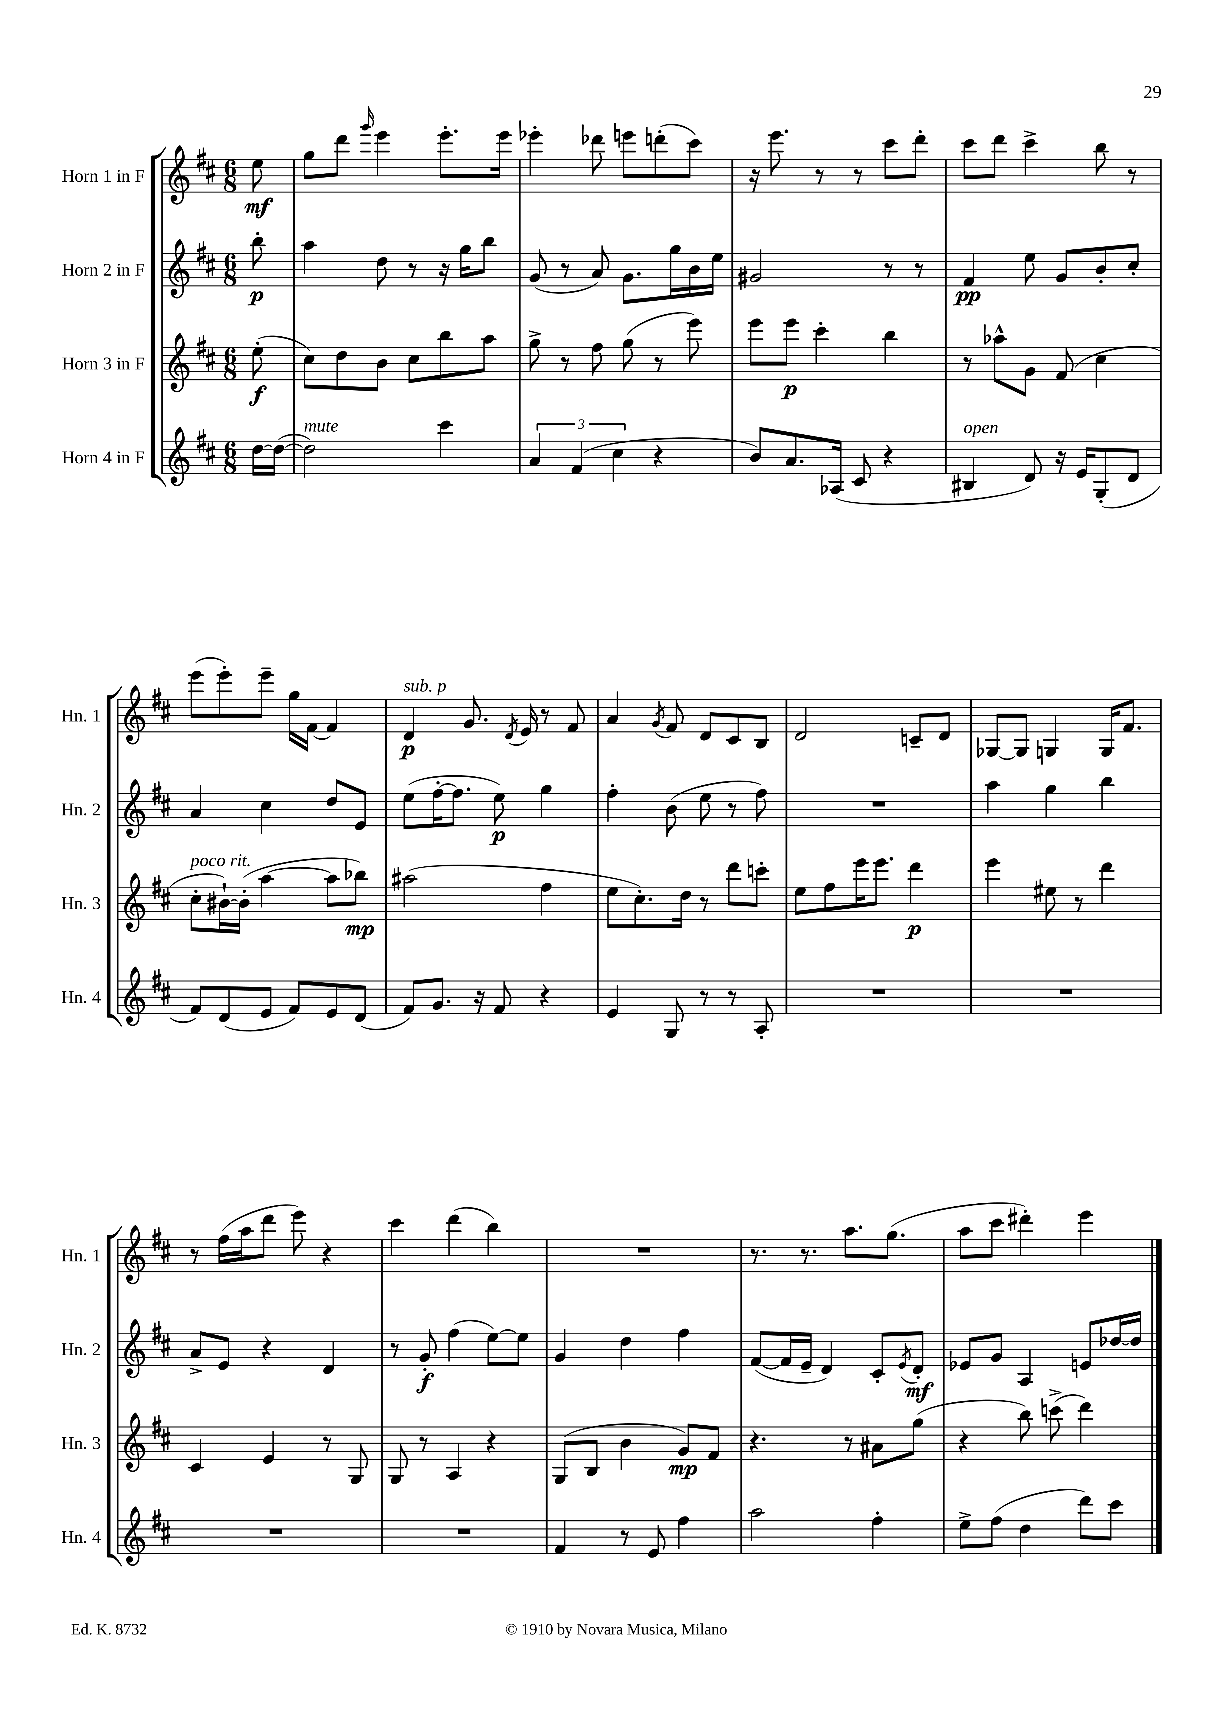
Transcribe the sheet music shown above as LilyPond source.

<<
\new StaffGroup <<
\new Staff = "s0" \with { instrumentName = "Horn 1 in F" shortInstrumentName = "Hn. 1" } {
    \clef treble \key d \major \numericTimeSignature \time 6/8 \partial 8
    e''8\mf |
    g''8 d'''8 \grace { g'''16 } e'''4 e'''8.-. e'''16 |
    ees'''4-. des'''8 e'''8 d'''8-.( cis'''8) |
    r16 e'''8. r8 r8 cis'''8 d'''8-. |
    cis'''8 d'''8 cis'''4-> b''8 r8 |
    e'''8( e'''8-.) e'''8-- g''16 fis'16~ fis'4 |
    d'4\p^\markup { \italic "sub. p" } g'8. \acciaccatura { d'8 } e'16 r8 fis'8 |
    a'4 \acciaccatura { g'8 } fis'8 d'8 cis'8 b8 |
    d'2 c'8-- d'8 |
    ges8~ ges8 g4 g16 fis'8. |
    r8 fis''16( a''16 d'''8 e'''8) r4 |
    cis'''4 d'''4( b''4) |
    R2. |
    r8. r8. a''8. g''8.( |
    a''8 cis'''8 dis'''4-.) e'''4 \bar "|." |
}
\new Staff = "s1" \with { instrumentName = "Horn 2 in F" shortInstrumentName = "Hn. 2" } {
    \clef treble \key d \major \numericTimeSignature \time 6/8 \partial 8
    b''8-.\p |
    a''4 d''8 r8 r16 g''16 b''8 |
    g'8( r8 a'8) g'8. g''16 b'16 e''16 |
    gis'2 r8 r8 |
    fis'4\pp e''8 g'8 b'8-. cis''8-. |
    a'4 cis''4 d''8 e'8 |
    e''8( fis''16~-. fis''8. e''8\p) g''4 |
    fis''4-. b'8( e''8 r8 fis''8) |
    R2. |
    a''4 g''4 b''4 |
    a'8-> e'8 r4 d'4 |
    r8 g'8-.\f fis''4( e''8~) e''8 |
    g'4 d''4 fis''4 |
    fis'8~( fis'16 e'16-- d'4) cis'8-. \acciaccatura { e'8 } d'8-.\mf |
    ees'8 g'8 a4 e'8 des''16~ des''16 \bar "|." |
}
\new Staff = "s2" \with { instrumentName = "Horn 3 in F" shortInstrumentName = "Hn. 3" } {
    \clef treble \key d \major \numericTimeSignature \time 6/8 \partial 8
    e''8-.\f( |
    cis''8) d''8 b'8 cis''8 b''8 a''8 |
    g''8-> r8 fis''8 g''8( r8 e'''8) |
    e'''8 e'''8\p cis'''4-. b''4 |
    r8 aes''8-^ g'8 fis'8( cis''4 |
    cis''8-.^\markup { \italic "poco rit." } bis'16~-!) bis'16-.( a''4~ a''8 bes''8\mp) |
    ais''2( fis''4 |
    e''8 cis''8.-.) d''16 r8 d'''8 c'''8-. |
    e''8 fis''8 e'''16 e'''8. d'''4\p |
    e'''4 eis''8 r8 d'''4 |
    cis'4 e'4 r8 g8 |
    g8 r8 a4 r4 |
    g8( b8 b'4 g'8\mp) fis'8 |
    r4. r8 ais'8 g''8( |
    r4 b''8) c'''8->( d'''4) \bar "|." |
}
\new Staff = "s3" \with { instrumentName = "Horn 4 in F" shortInstrumentName = "Hn. 4" } {
    \clef treble \key d \major \numericTimeSignature \time 6/8 \partial 8
    d''16~ d''16~( |
    d''2^\markup { \italic "mute" }) cis'''4 |
    \tuplet 3/2 { a'4 fis'4( cis''4 } r4 |
    b'8) a'8. aes16( cis'8 r4 |
    bis4^\markup { \italic "open" } d'8) r16 e'16 g8-.( d'8 |
    fis'8) d'8( e'8 fis'8) e'8 d'8( |
    fis'8) g'8. r16 fis'8 r4 |
    e'4 g8 r8 r8 a8-. |
    R2. |
    R2. |
    R2. |
    R2. |
    fis'4 r8 e'8 fis''4 |
    a''2 fis''4-. |
    e''8-> fis''8( d''4 d'''8) cis'''8 \bar "|." |
}
>>
>>
\layout { \context { \Score \remove "Bar_number_engraver" } }
